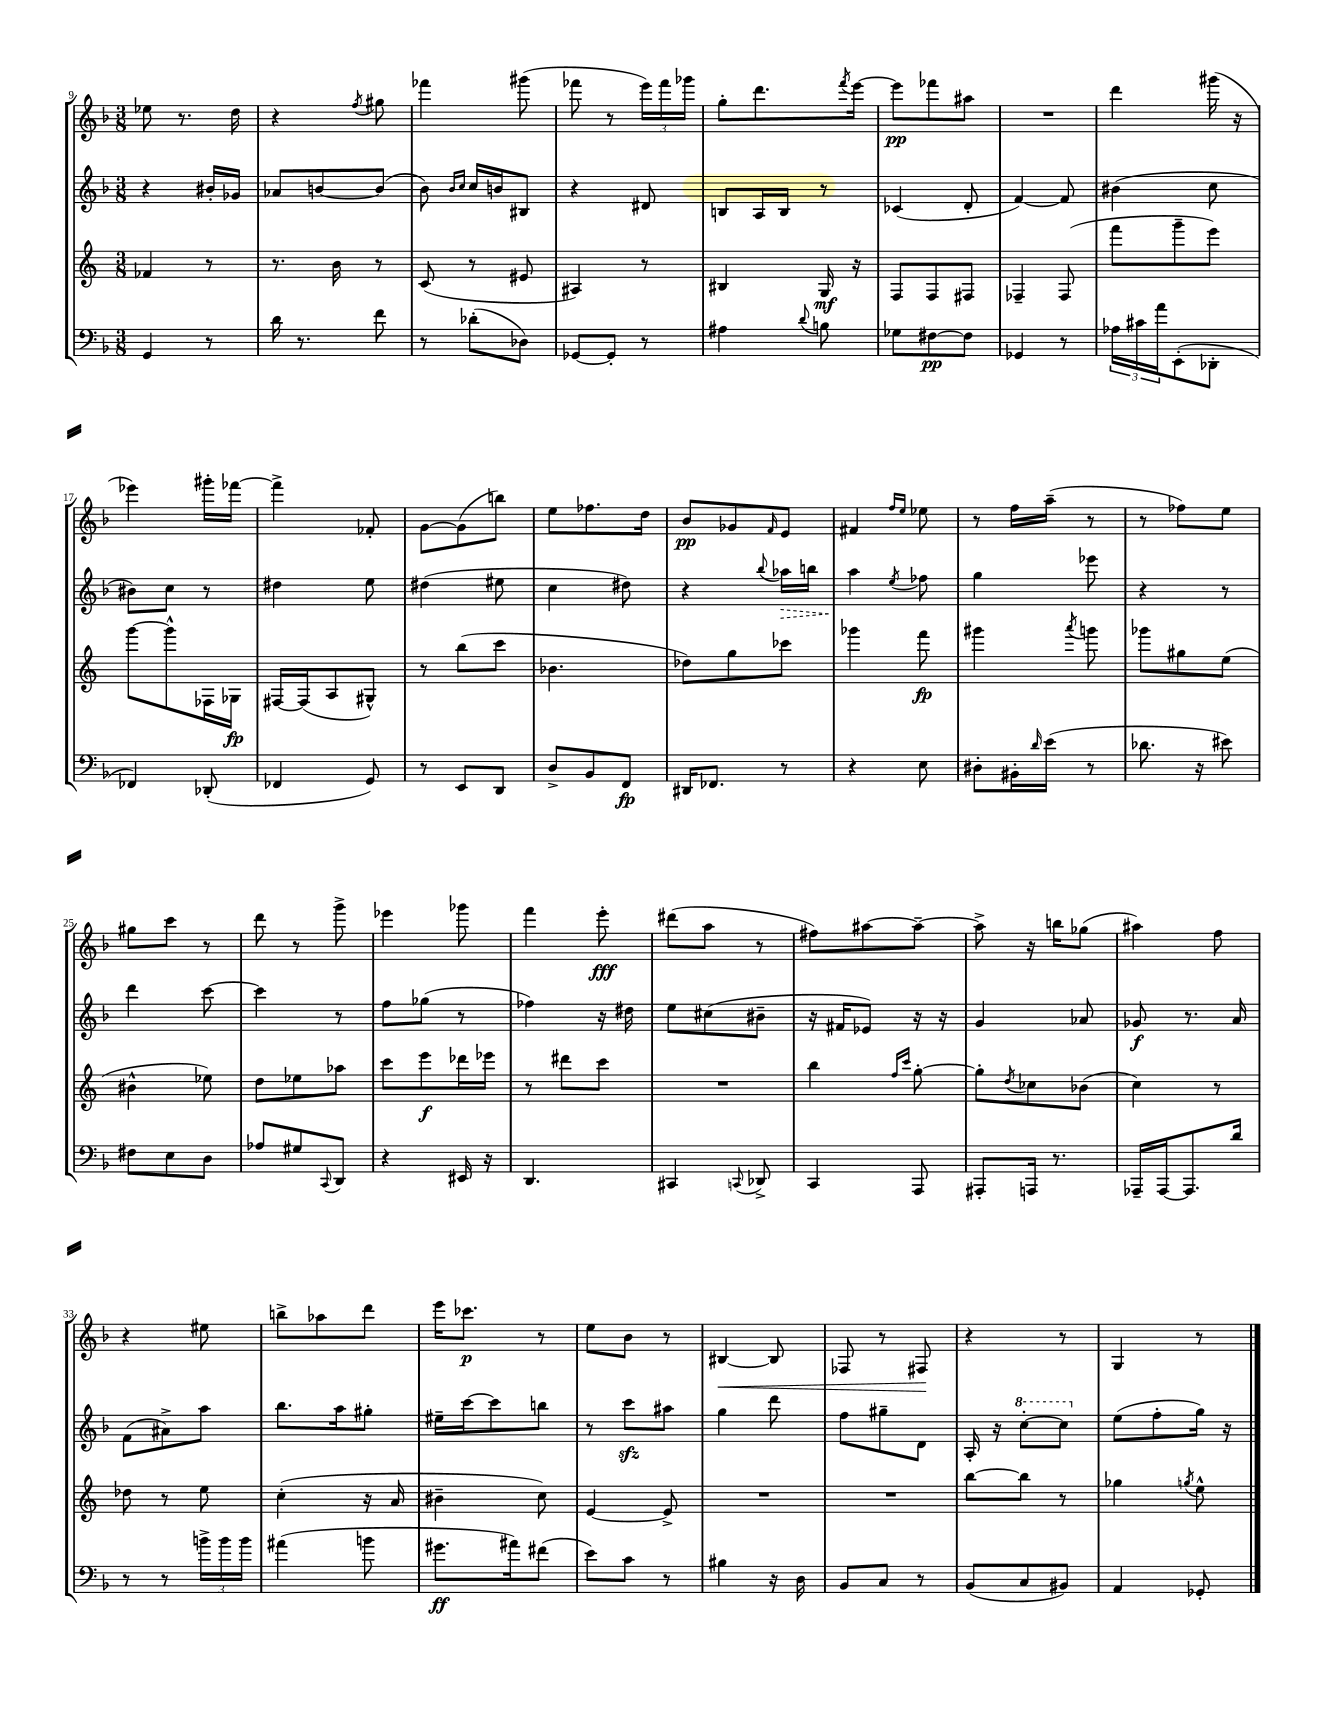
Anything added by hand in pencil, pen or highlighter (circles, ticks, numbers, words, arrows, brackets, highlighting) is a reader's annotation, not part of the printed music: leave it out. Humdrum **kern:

**kern	**dynam	**kern	**dynam	**kern	**dynam	**kern	**dynam
*part4	*part4	*part3	*part3	*part2	*part2	*part1	*part1
*staff4	*staff4	*staff3	*staff3	*staff2	*staff2	*staff1	*staff1
*clefF4	*	*clefG2	*	*clefG2	*	*clefG2	*
*k[b-]	*	*k[]	*	*k[b-]	*	*k[b-]	*
*M3/8	*	*M3/8	*	*M3/8	*	*M3/8	*
=9	=9	=9	=9	=9	=9	=9	=9
4GG/	.	4f-X/	.	4r	.	8ee-X\	.
.	.	.	.	.	.	8.r	.
8r	.	8r	.	16b#X'/LL	.	.	.
.	.	.	.	16g-X/JJ	.	16dd\	.
=10	=10	=10	=10	=10	=10	=10	=10
16d\	.	8.r	.	8a-X/L	.	4r	.
8.r	.	.	.	.	.	.	.
.	.	.	.	[8bn/	.	.	.
.	.	16b\	.	.	.	.	.
.	.	.	.	.	.	8qff/	.
8f\	.	8r	.	(8b/J]	.	8gg#X\	.
=11	=11	=11	=11	=11	=11	=11	=11
8r	.	(8c/	.	8b-\)	.	4fff-X\	.
.	.	.	.	16qqb-/LL	.	.	.
.	.	.	.	16qqcc/JJ	.	.	.
(8d-X'\L	.	8r	.	16cc/LL	.	.	.
.	.	.	.	16bn/J	.	.	.
8D-X\J)	.	8e#X/	.	8B#X/J	.	(8ggg#X\	.
=12	=12	=12	=12	=12	=12	=12	=12
[8GG-X/L	.	4A#X/)	.	4r	.	8fff-X\	.
8GG-'/J]	.	.	.	.	.	8r	.
8r	.	8r	.	8d#X/	.	24eee\LL)	.
.	.	.	.	.	.	24fff-\	.
.	.	.	.	.	.	24ggg-X\JJ	.
=13	=13	=13	=13	=13	=13	=13	=13
4A#X\	.	4B#X/	.	8Bn/L	.	8gg'\L	.
.	.	.	.	16A/L	.	8.ddd\	.
.	.	.	.	16B/JJ	.	.	.
8qqd/	.	.	.	.	.	.	.
8Bn\	.	16G/	mf	8r	.	.	.
.	.	.	.	.	.	8qfff/	.
.	.	16r	.	.	.	[16eee\Jk	.
=14	=14	=14	=14	=14	=14	=14	=14
8G-X\L	.	8F/L	.	(4c-X/	.	8eee\L]	pp
[8F#X\	pp	8F/	.	.	.	8fff-X\	.
8F#\J]	.	8F#X/J	.	8d'/	.	8aa#X\J	.
=15	=15	=15	=15	=15	=15	=15	=15
4GG-X/	.	4F-X~/	.	[4f/)	.	4.r	.
8r	.	(8F-/	.	8f/]	.	.	.
=16	=16	=16	=16	=16	=16	=16	=16
24A-X\LL	.	8fff\L	.	(4b#X\	.	4ddd\	.
24c#X\	.	.	.	.	.	.	.
24a\J	.	.	.	.	.	.	.
(8EE'\	.	8ggg~\	.	.	.	.	.
8DD-X'\J	.	8eee\J)	.	8cc\	.	(16ggg#X\	.
.	.	.	.	.	.	16r	.
!!LO:LB:g=z
=17	=17	=17	=17	=17	=17	=17	=17
4FF-X/)	.	[8ggg\L	.	8b#X\L)	.	4eee-X\)	.
.	.	8ggg^^\]	.	8cc\J	.	.	.
(8DD-X'/	.	16F-X\L	.	8r	.	16ggg#X'\LL	.
.	.	16G-X\JJ	fp	.	.	[16fff-X\JJ	.
=18	=18	=18	=18	=18	=18	=18	=18
4FF-X/	.	[16F#X/LL	.	4dd#X\	.	4fff-^\]	.
.	.	(16F#/J]	.	.	.	.	.
.	.	8A/	.	.	.	.	.
8GG/)	.	8G#X^^/J)	.	8ee\	.	8f-X'/	.
=19	=19	=19	=19	=19	=19	=19	=19
8r	.	8r	.	(4dd#X\	.	[8g\L	.
8EE/L	.	(8bb\L	.	.	.	(8g\]	.
8DD/J	.	8ccc\J	.	8ee#X\	.	8bbn\J)	.
=20	=20	=20	=20	=20	=20	=20	=20
8D^/L	.	4.b-X\	.	4cc\	.	8ee\L	.
8BB-/	.	.	.	.	.	8.ff-X\	.
8FF/J	fp	.	.	8dd#X\)	.	.	.
.	.	.	.	.	.	16dd\Jk	.
=21	=21	=21	=21	=21	=21	=21	=21
16DD#X/KL	.	8dd-X\L)	.	4r	.	8b-/L	pp
8.FF-X/J	.	.	.	.	.	.	.
.	.	8gg\	.	.	.	8g-X/	.
.	.	.	.	8qqbb-/	.	16qqf/	.
!	!	!	!	!	!LO:HP:b	!	!
8r	.	8ccc-X\J	.	16aa-X\LL	>	8e/J	.
.	.	.	.	16bbn\JJ	.	.	.
=22	=22	=22	=22	=22	=22	=22	=22
4r	.	4ggg-X\	.	4aa\	.	4f#X/	.
.	.	.	.	.	.	16qqff/LL	.
.	.	.	.	8qee/	.	16qqee/JJ	.
8E\	.	8fff\	fp	8ff-X\	]	8ee-X\	.
=23	=23	=23	=23	=23	=23	=23	=23
8D#X'\L	.	4ggg#X\	.	4gg\	.	8r	.
16BB#X'\L	.	.	.	.	.	16ff\LL	.
16qqd/	.	.	.	.	.	.	.
(16e\JJ	.	.	.	.	.	(16aa~\JJ	.
.	.	8qaaa/	.	.	.	.	.
8r	.	8gggn\	.	8eee-X\	.	8r	.
=24	=24	=24	=24	=24	=24	=24	=24
8.d-X\	.	8ggg-X\L	.	4r	.	8r	.
.	.	8gg#X\	.	.	.	8ff-X\L)	.
16r	.	.	.	.	.	.	.
8e#X\)	.	(8ee\J	.	8r	.	8ee\J	.
!!LO:LB:g=z
=25	=25	=25	=25	=25	=25	=25	=25
8F#X\L	.	4b#X^^\	.	4ddd\	.	8gg#X\L	.
8E\	.	.	.	.	.	8ccc\J	.
8D\J	.	8ee-X\)	.	[8ccc\	.	8r	.
=26	=26	=26	=26	=26	=26	=26	=26
8A-X/L	.	8dd\L	.	4ccc\]	.	8ddd\	.
8G#X/	.	8ee-X\	.	.	.	8r	.
8qqCC/	.	.	.	.	.	.	.
8DD/J	.	8aa-X\J	.	8r	.	8ggg^\	.
=27	=27	=27	=27	=27	=27	=27	=27
4r	.	8ccc\L	.	8ff\L	.	4eee-X\	.
.	.	8eee\	f	(8gg-X\J	.	.	.
16EE#X/	.	16ddd-X\L	.	8r	.	8ggg-X\	.
16r	.	16eee-X\JJ	.	.	.	.	.
=28	=28	=28	=28	=28	=28	=28	=28
4.DD/	.	8r	.	4ff-X\)	.	4fff\	.
.	.	8ddd#X\L	.	.	.	.	.
.	.	8ccc\J	.	16r	.	8eee'\	fff
.	.	.	.	16dd#X\	.	.	.
=29	=29	=29	=29	=29	=29	=29	=29
4CC#X/	.	4.r	.	8ee\L	.	(8ddd#X\L	.
.	.	.	.	(8cc#X\	.	8aa\J	.
8qqCCn/	.	.	.	.	.	.	.
8DD-X^/	.	.	.	8b#X~\J	.	8r	.
=30	=30	=30	=30	=30	=30	=30	=30
4CC/	.	4bb\	.	16r	.	8ff#X\L)	.
.	.	.	.	16f#X/KL	.	.	.
.	.	.	.	8e-X/J)	.	[8aa#X\	.
.	.	16qqff/LL	.	.	.	.	.
.	.	16qqccc/JJ	.	.	.	.	.
8AAA/	.	[8gg'\	.	16r	.	8aa#~\J_	.
.	.	.	.	16r	.	.	.
=31	=31	=31	=31	=31	=31	=31	=31
8AAA#X'/L	.	8gg'\L]	.	4g/	.	8aa#^\]	.
.	.	8qdd/	.	.	.	.	.
16AAAn/Jk	.	8cc-X\	.	.	.	16r	.
8.r	.	.	.	.	.	16bbn\KL	.
.	.	(8b-X\J	.	8a-X/	.	(8gg-X\J	.
=32	=32	=32	=32	=32	=32	=32	=32
16AAA-X~/LL	.	4cc\)	.	8g-X/	f	4aa#X\)	.
[16AAA-/J	.	.	.	.	.	.	.
8.AAA-/]	.	.	.	8.r	.	.	.
.	.	8r	.	.	.	8ff\	.
16d/Jk	.	.	.	16a/	.	.	.
!!LO:LB:g=z
=33	=33	=33	=33	=33	=33	=33	=33
8r	.	8dd-X\	.	(8f\L	.	4r	.
8r	.	8r	.	8a#X^\)	.	.	.
24bn^\LL	.	8ee\	.	8aa\J	.	8ee#X\	.
24b\	.	.	.	.	.	.	.
24b\JJ	.	.	.	.	.	.	.
=34	=34	=34	=34	=34	=34	=34	=34
(4a#X\	.	(4cc'\	.	8.bb-\L	.	8bbn^\L	.
.	.	.	.	.	.	8aa-X\	.
.	.	.	.	16aa\k	.	.	.
8bn\	.	16r	.	8gg#X'\J	.	8ddd\J	.
.	.	16a/	.	.	.	.	.
=35	=35	=35	=35	=35	=35	=35	=35
8.g#X\L	ff	4b#X~\	.	16ee#X~\LL	.	16eee\KL	.
.	.	.	.	[16ccc\J	.	8.ccc-X\J	p
.	.	.	.	8ccc\]	.	.	.
16a#X\k)	.	.	.	.	.	.	.
(8f#X\J	.	8cc\)	.	8bbn\J	.	8r	.
=36	=36	=36	=36	=36	=36	=36	=36
8e\L)	.	[4e/	.	8r	.	8ee\L	.
8c\J	.	.	.	8ccczz\L	.	8b-\J	.
8r	.	8e^/]	.	8aa#X\J	.	8r	.
=37	=37	=37	=37	=37	=37	=37	=37
!	!	!	!	!	!	!	!LO:HP:b
4B#X\	.	4.r	.	4gg\	.	[4B#X/	<
16r	.	.	.	8ddd\	.	8B#/]	.
16D\	.	.	.	.	.	.	.
=38	=38	=38	=38	=38	=38	=38	=38
8BB-/L	.	4.r	.	8ff\L	.	8F-X/	.
8C/J	.	.	.	8gg#X~\	.	8r	.
8r	.	.	.	8d\J	.	8F#X/	.
.	.	.	.	.	.	.	[
=39	=39	=39	=39	=39	=39	=39	=39
(8BB-/L	.	[8bb\L	.	16A'/	.	4r	.
.	.	.	.	16r	.	.	.
*	*	*	*	*8va	*	*	*
8C/	.	8bb\J]	.	[8ccc'\L	.	.	.
8BB#X/J)	.	8r	.	8ccc\J]	.	8r	.
=40	=40	=40	=40	=40	=40	=40	=40
*	*	*	*	*X8va	*	*	*
4AA/	.	4gg-X\	.	(8ee\L	.	4G/	.
.	.	.	.	8ff'\	.	.	.
.	.	8qggn/	.	.	.	.	.
8GG-X'/	.	8ee^^\	.	16gg\Jk)	.	8r	.
.	.	.	.	16r	.	.	.
==	==	==	==	==	==	==	==
*-	*-	*-	*-	*-	*-	*-	*-
